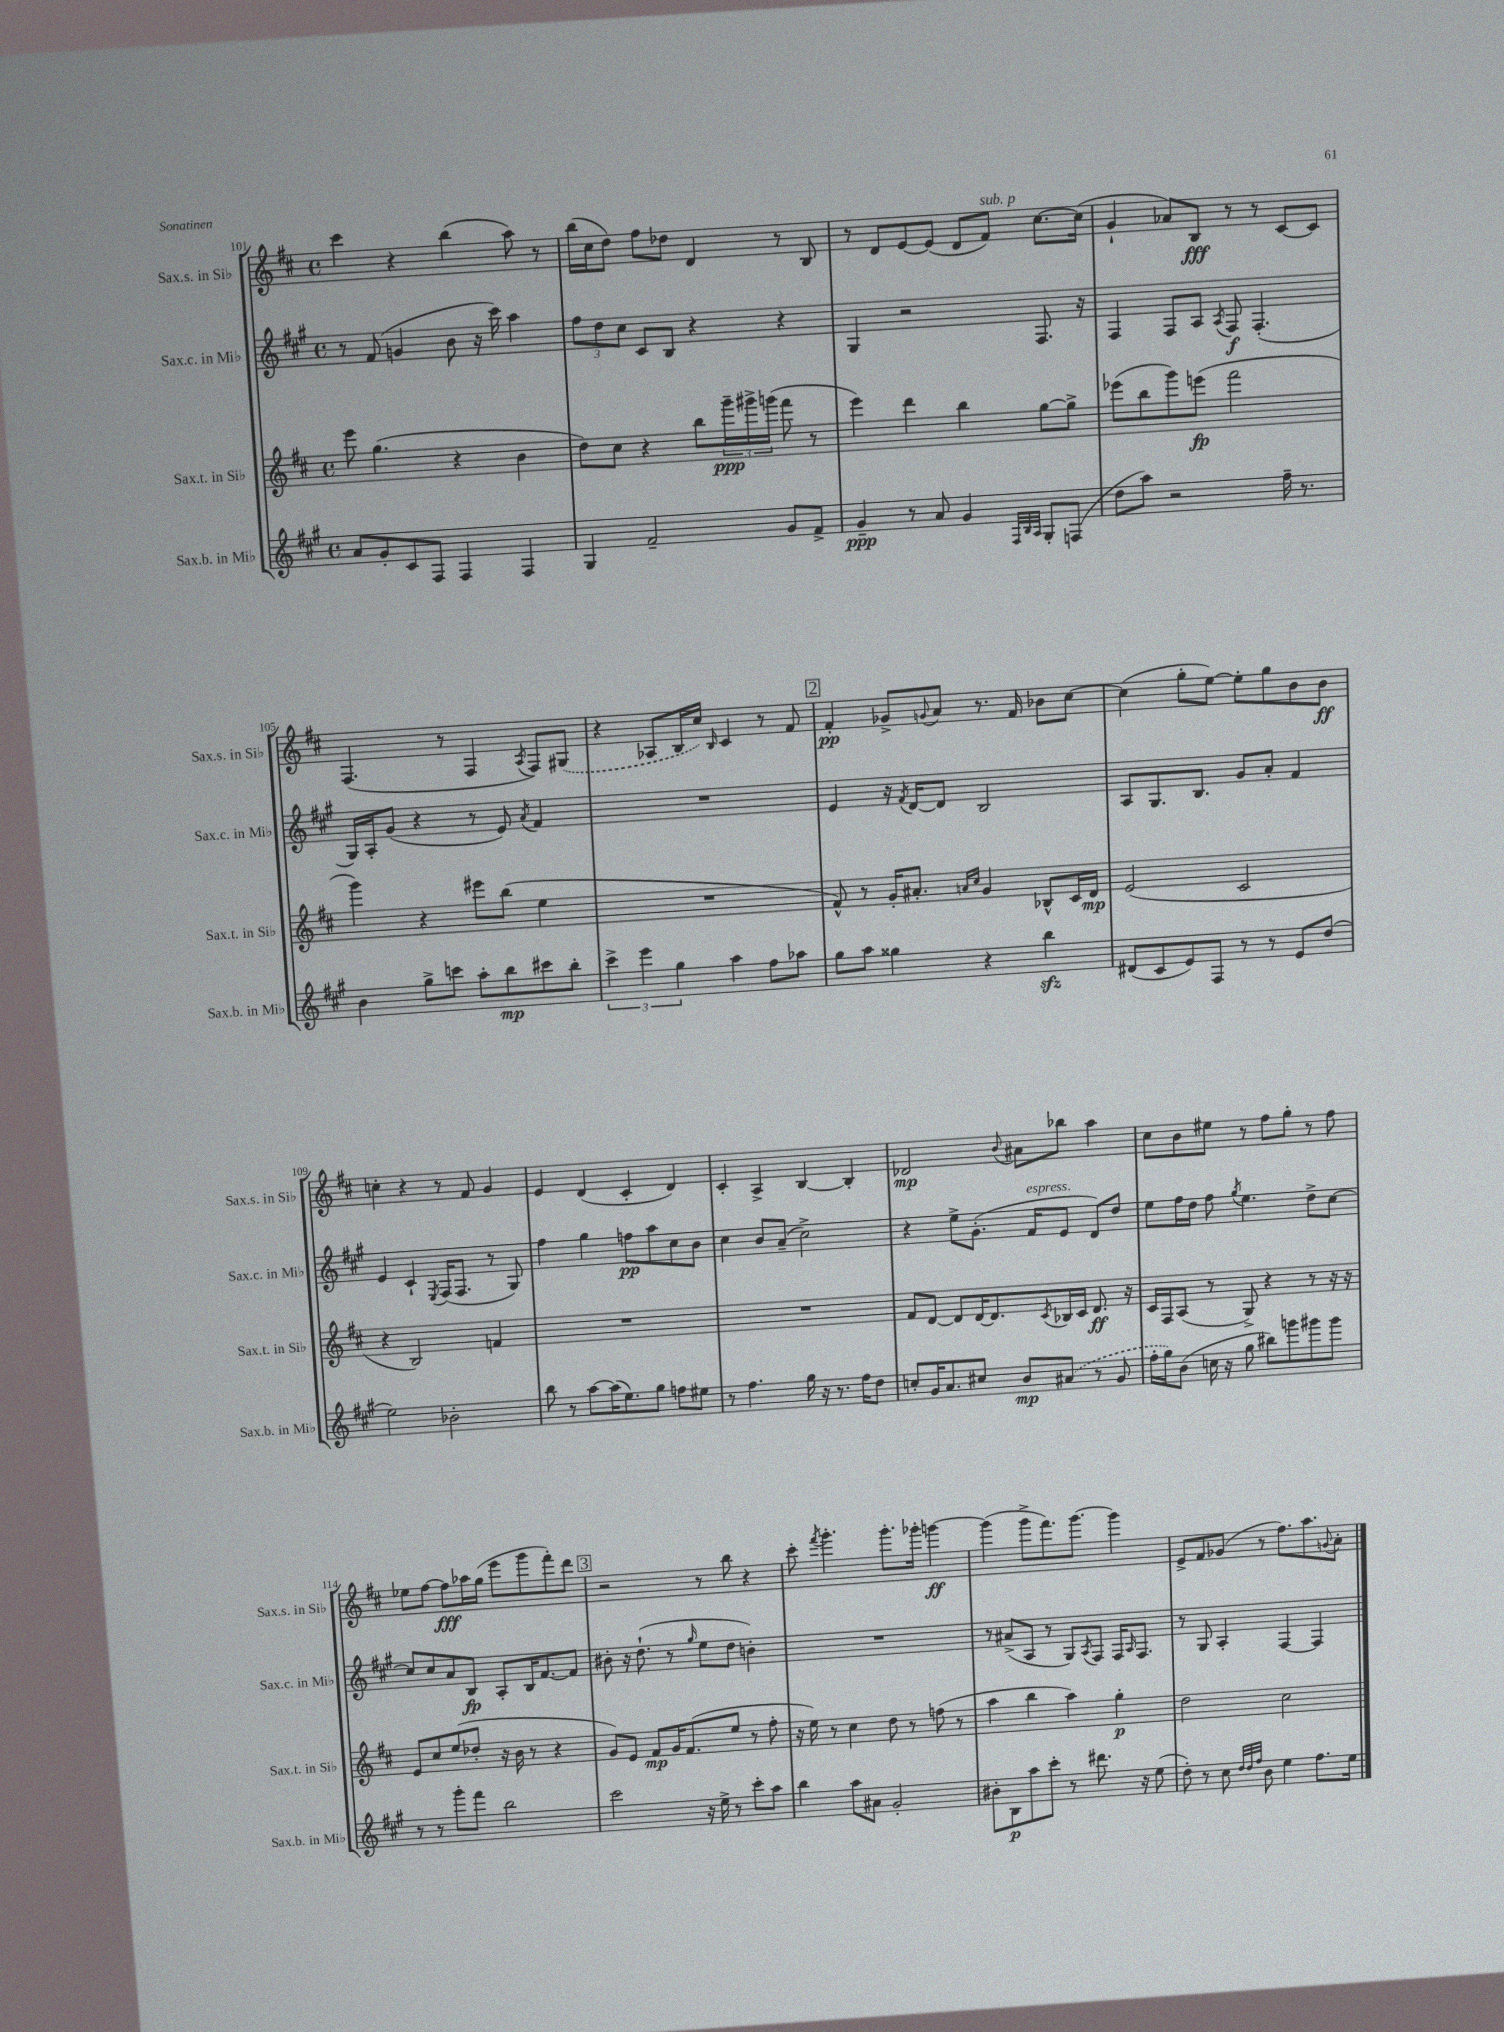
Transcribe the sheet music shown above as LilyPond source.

<<
\new StaffGroup <<
\new Staff = "s0" \with { instrumentName = "Sax.s. in Sib" shortInstrumentName = "Sax.s. in Sib" } {
    \clef treble \key d \major \defaultTimeSignature \time 4/4
    cis'''4 r4 b''4( a''8) r8 |
    b''16( cis''16 d''8) fis''8 des''8 d'4 r8 b8 |
    r8 d'8 e'8~ e'8( d'8 fis'8^\markup { \italic "sub. p" }) cis''8.~ cis''16( |
    g'4-! aes'8) b8\fff r8 r8 cis'8~ cis'8 |
    fis4.( r8 fis4 \acciaccatura { a8 } fis8) \once \slurDashed gis8( |
    r4 aes8 b16 cis''16) \grace { b16 } cis'4 r8 fis'8 |
    \mark \markup { \box "2" } fis'4-.\pp ges'8-> \appoggiatura { g'8 } a'8 r8. fis'16 bes'8 cis''8~ |
    cis''4( g''8-. e''8~) e''8-. g''8 b'8 b'8\ff |
    c''4-. r4 r8 fis'8 g'4 |
    e'4 d'4( cis'4-. d'4) |
    cis'4-. a4-> b4~ b4-. |
    des'2\mp \appoggiatura { b'8 } ais'8 bes''8 a''4 |
    cis''8 b'8 eis''8 r8 fis''8 g''8-. r8 fis''8 |
    ees''8 fis''8~ fis''8\fff aes''16 g''16( e'''8 g'''8 fis'''8-.) d'''8 |
    \mark \markup { \box "3" } r2 r8 b''8 r4 |
    cis'''8-. \acciaccatura { fis'''8 } g'''4.-. g'''8.-. ges'''16-. g'''4~\ff |
    g'''4( g'''8-> fis'''8.) g'''8.~ g'''4 |
    e'8-> fis'8 ges'8( r8 fis''8.) a''8. \appoggiatura { g'8 } a'8-. \bar "|." |
}
\new Staff = "s1" \with { instrumentName = "Sax.c. in Mib" shortInstrumentName = "Sax.c. in Mib" } {
    \clef treble \key a \major \defaultTimeSignature \time 4/4
    r8 fis'8( g'4 b'8 r16 cis'''16) a''4 |
    \tuplet 3/2 { fis''8 d''8 cis''8 } cis'8 b8 r4 r4 |
    gis4 r2 fis8. r16 |
    fis4 fis8 a8 \acciaccatura { a8 } fis8\f fis4.-.( |
    gis16) a16-. gis'8( r4 r8 e'8) \acciaccatura { a'8 } fis'4 |
    R1 |
    \mark \markup { \box "2" } e'4 r16 \acciaccatura { fis'8 } d'16~ d'8 b2 |
    a8 gis8. b8. gis'8 a'8-. fis'4 |
    e'4 cis'4-! \acciaccatura { e8 } fis16( fis8. r8 gis8) |
    fis''4 gis''4 f''8\pp a''8 cis''8 b'8 |
    cis''4 b'8 a'8--( cis''2->) |
    r4 e''8-> gis'8.-.( fis'16^\markup { \italic "espress." } e'8 d'8) d''8 |
    e''8 fis''16 d''16 fis''8 \acciaccatura { gis''8 } e''4. d''8-> cis''8~ |
    cis''8 cis''8 a'8 b8\fp a8-. b16 fis'8.~ fis'8 |
    \mark \markup { \box "3" } bis'8-. r16 d''8.-!( r8 \grace { gis''16 } e''8 d''8 b'4-.) |
    R1 |
    r8 ais'8->( a8 r8 gis8) \acciaccatura { a8 } fis8 fis16 \grace { a16 } fis8. |
    r8 gis8 a4-. fis4~ fis4 \bar "|." |
}
\new Staff = "s2" \with { instrumentName = "Sax.t. in Sib" shortInstrumentName = "Sax.t. in Sib" } {
    \clef treble \key d \major \defaultTimeSignature \time 4/4
    e'''8 g''4.( r4 b'4 |
    d''8) cis''8 r4 b''8 \tuplet 3/2 { g'''16--\ppp gis'''16-> g'''16( } fis'''8 r8 |
    e'''4) d'''4 b''4 g''8~ g''8-> |
    ees'''8( b''8 g'''8) e'''8\fp( fis'''2 |
    g'''4) r4 eis'''8 b''8( e''4 |
    R1 |
    \mark \markup { \box "2" } fis'8-^) r8 g'16-. ais'8.-. \grace { a'16 cis''16 } g'4 bes8-^ cis'16 d'16\mp |
    e'2( cis'2 |
    r4 b2) f'4 |
    R1 |
    R1 |
    fis'8 d'8~ d'8 d'16~ d'8. \acciaccatura { cis'8 } bes16 cis'16 d'8.\ff r16 |
    cis'16 fis16 a8( r8 g8->) r4 r8 r16 r16 |
    e'8 cis''8 e''8( des''8-. r16 b'16 r8 r4 |
    \mark \markup { \box "3" } g'8) e'8 fis'8\mp g'16 fis'8.( e''8 r8 fis''8-. |
    r16 e''16) r8 cis''4 d''8 r8 f''8( r8 |
    a''4 b''4 a''4) g''4-.\p |
    d''2 cis''2 \bar "|." |
}
\new Staff = "s3" \with { instrumentName = "Sax.b. in Mib" shortInstrumentName = "Sax.b. in Mib" } {
    \clef treble \key a \major \defaultTimeSignature \time 4/4
    a'8 gis'8-. cis'8 fis8 fis4 fis4 |
    gis4 fis'2-- gis'8 fis'8-> |
    gis'4--\ppp r8 a'8 gis'4 \grace { fis32 b32 a32 } gis8-. f8( |
    d''8 a''8) r2 fis''16-- r8. |
    b'4 gis''8-> c'''8 a''8-. b''8\mp cis'''8 b''8-. |
    \tuplet 3/2 { cis'''4-> e'''4 gis''4 } a''4 fis''8 aes''8 |
    \mark \markup { \box "2" } gis''8 a''8 gisis''4 r4 b''4\sfz |
    dis'8( cis'8 e'8) fis8 r8 r8 e'8 d''8( |
    e''2) bes'2-. |
    b''8 r8 a''8~ a''16( e''8.) gis''8 f''8 eis''8 |
    r8 fis''4. gis''16 r16 r8. fis''16 d''8 |
    c''8-. gis'16 a'8. cis''8 b'8\mp \once \slurDashed ais'8( r8 gis'8 |
    fis''16-. gis''16) b'8( c''16 r16 gis''8 bis''8) g'''8 gis'''8 gis'''8 |
    r8 r8 gis'''8-. fis'''8 b''2 |
    \mark \markup { \box "3" } cis'''2 r16 e''16-> r8 cis'''8-. a''8 |
    b''4 a''8 ais'8 gis'2-. |
    bis'8-. b8\p a''8 cis'''8-. r8 dis'''8. r16 e''8( |
    d''8-.) r8 cis''8 \grace { d''32 d''32 fis''32 } b'8 e''4 fis''8. e''16 \bar "|." |
}
>>
>>
\layout { \context { \Score currentBarNumber = #101 } }
